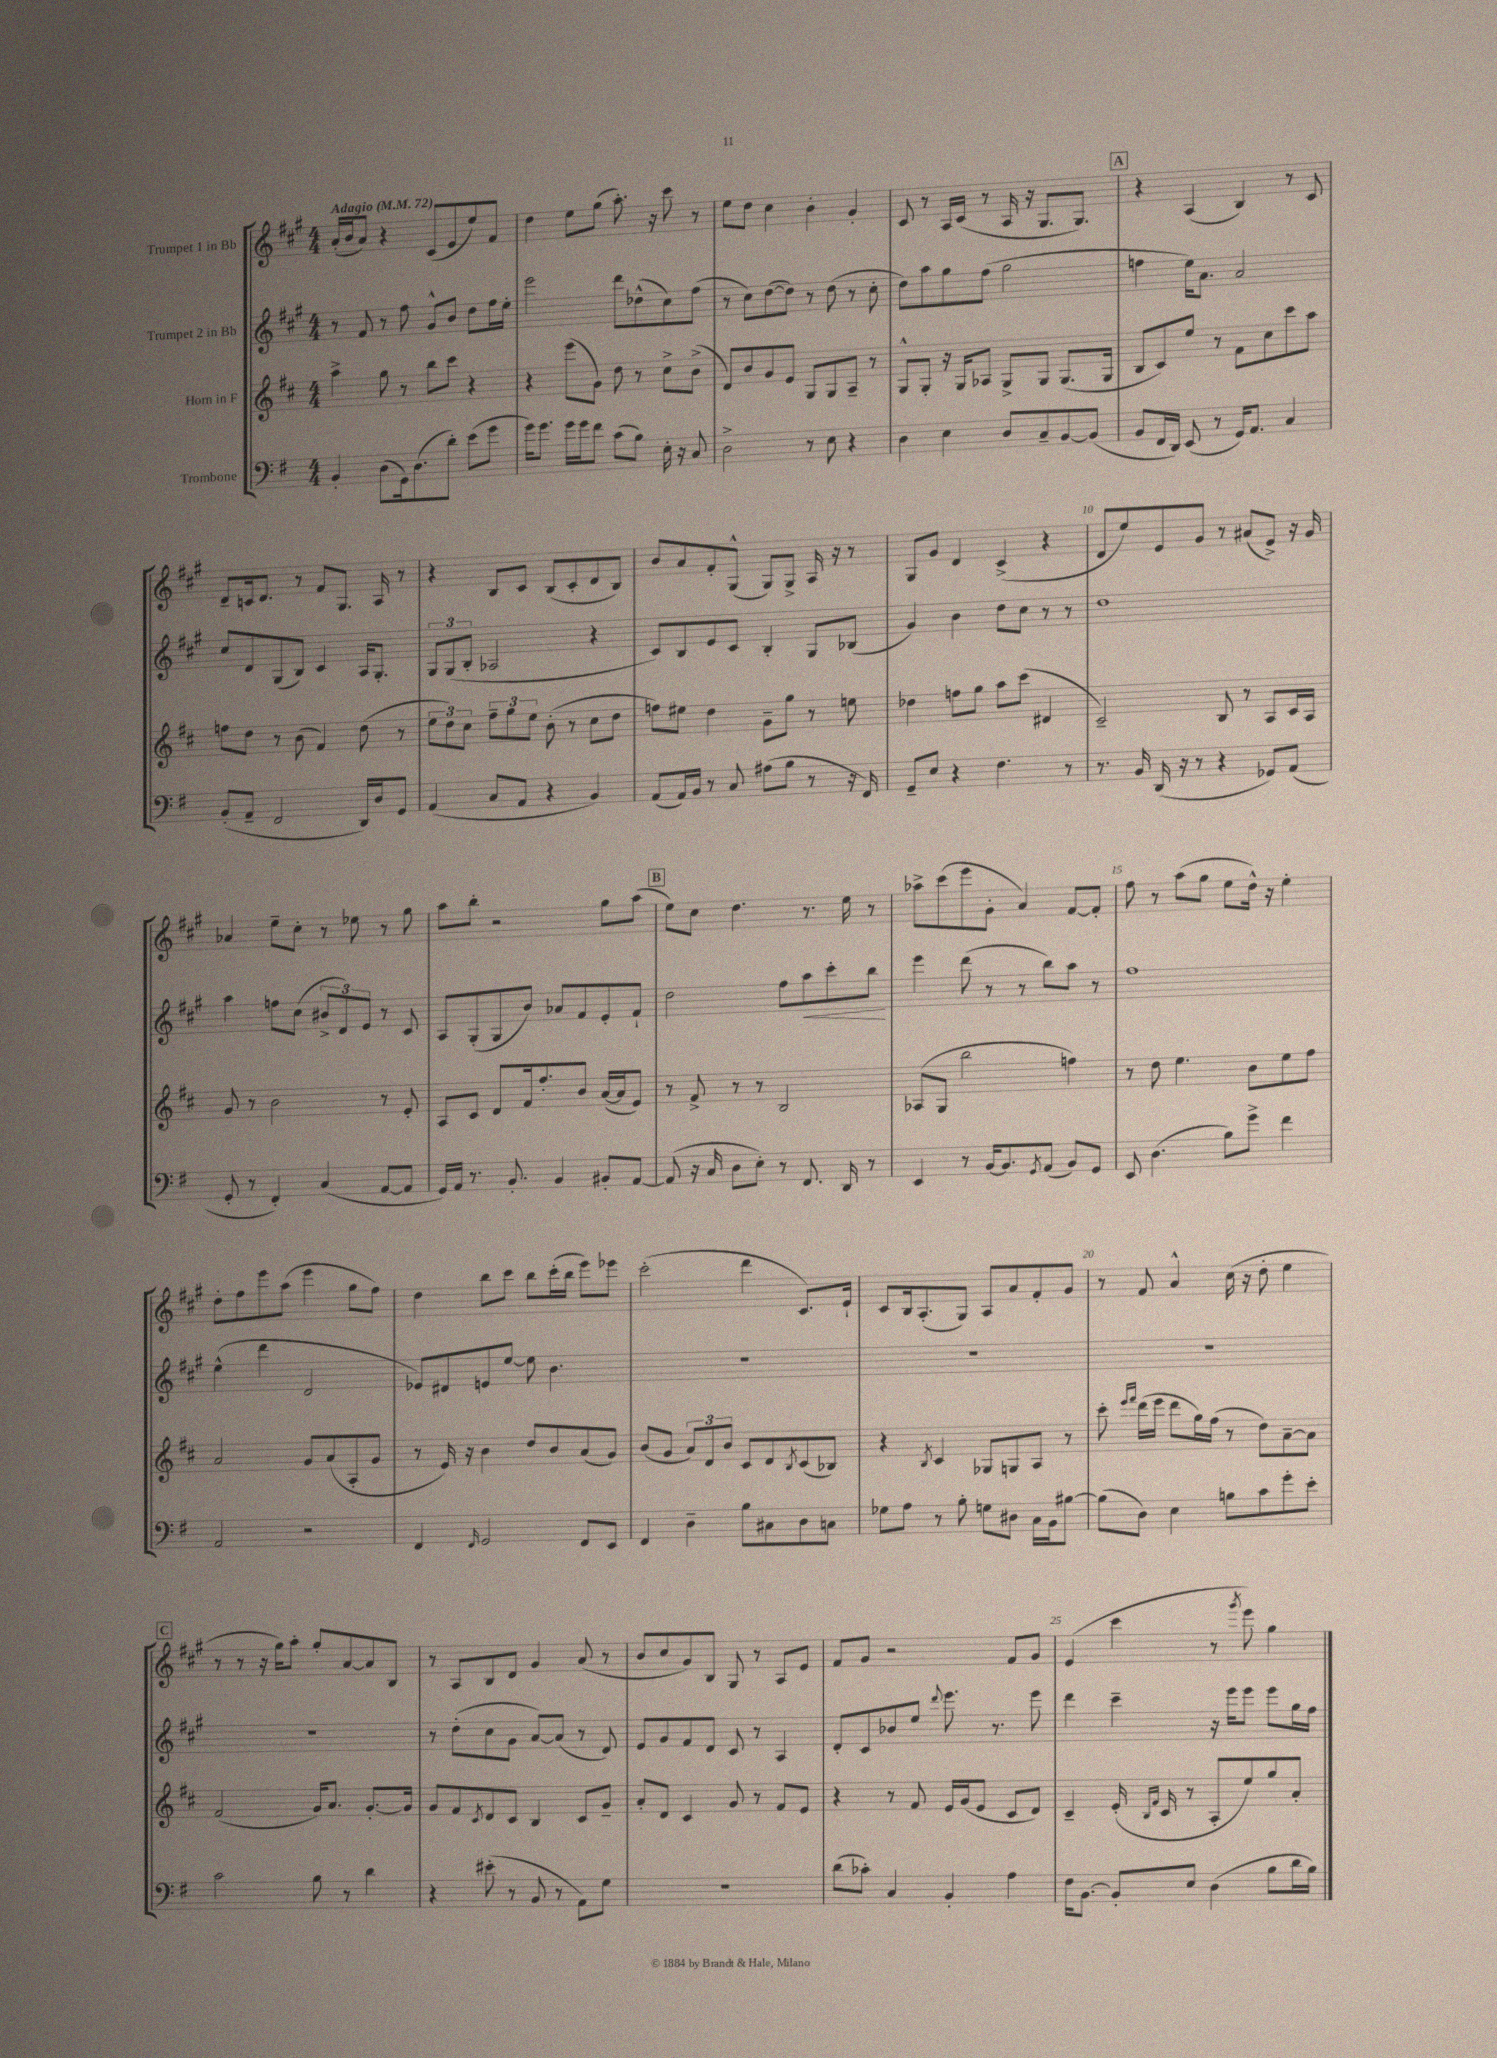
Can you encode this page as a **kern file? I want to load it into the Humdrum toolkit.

**kern	**kern	**kern	**kern
*staff4	*staff3	*staff2	*staff1
*clefF4	*clefG2	*clefG2	*clefG2
*k[f#]	*k[f#c#]	*k[f#c#g#]	*k[f#c#g#]
*M4/4	*M4/4	*M4/4	*M4/4
*MM72	*MM72	*MM72	*MM72
4BB'	4aa^	8r	(16a'
.	.	.	16b
.	.	8f#	8a)
(8D	8gg	8r	4r
16GG)	8r	8ff#	.
(8.D	.	.	.
.	8bb	8g#^^	(8c#
8d')	8ccc#	8b	8e
(8e	4r	8dd	8ee)
8g	.	16ff#	8f#
.	.	16ee'	.
=	=	=	=
16g)	4r	2eee	4dd
8.g	.	.	.
16g	(8eee	.	8ee
16g	.	.	.
8f#	8g)	.	(8gg#
(8c	8dd	8ddd	8.aa')
8B)	8r	(8dd-^^	.
.	.	.	16r
16E'	8cc#^	8cc#)	8ccc#
16r	.	.	.
8C	(8b^	(8ff#	8r
=	=	=	=
2D^	8d)	8r	8ee
.	8b	8cc#)	8dd
.	8g	([8dd	4cc#
.	8e	8dd])	.
8r	8G	8r	4b'
8E	8G	(8dd	.
4r	8A~	8r	4g#'
.	8r	8cc#'	.
=	=	=	=
4D	8G^^	8dd)	8c#
.	8G'	8aa	8r
4E	16r	8gg#	16A
.	16G	.	(16c#
.	8A-	(8ff#	8r
8D	8G^	2gg#	16A
.	.	.	16r
8C~	8G	.	8.G#
[8BB	(8.G	.	.
.	.	.	8.G#)
(8BB]	.	.	.
.	16G	.	.
=	=	=	=
8BB	8B	4ff	4r
16FF#	8c#)	.	.
16DD)	.	.	.
(8EE	8ee	16ee)	(4A
.	.	8.a	.
8r	8r	.	.
16GG)	8f#	2a	4B)
8.AA	.	.	.
.	8cc#	.	.
4C	8ccc#	.	8r
.	8aa	.	8c#
=	=	=	=
(8BB'	8ff	8cc#	8d~
8AA~	8dd	8d	16c
.	.	.	8.d
2FF#	8r	(8G#	.
.	(8b	8B)	8r
.	4f#)	4c#	8f#
.	.	.	8.G#
16DD)	(8dd	16A	.
16D	.	8.G#'	16A
8GG	8r	.	8r
=	=	=	=
(4AA	12ee	12G#	4r
.	12dd)	(12G#	.
.	12cc#	12B'	.
8C	12ff#~	2A-	8B
.	12gg	.	.
8AA	.	.	8c#
.	12ee	.	.
4r	(8b'	.	(8B
.	8r	.	8c#'
4BB)	8cc#	4r	8d
.	8dd	.	8B)
=	=	=	=
(8AA	8ff)	8c#)	8b
16AA)	8ee#	8B	8a
16BB	.	.	.
8r	4dd	8e	8f#'
8C	.	8c#	(8G#^^
(8A#	8g~	4B'	8G#)
8B	8gg	.	8G#^
8r	8r	8G#	16A
.	.	.	16r
16r	8ee	(8B-	8r
16FF#)	.	.	.
=	=	=	=
8GG~	4dd-	4g#)	8G#
8E	.	.	8g#
4r	8ff	4b	4d
.	8gg	.	.
4.F#	8aa	8dd	(4c#^
.	(8ccc#	8cc#	.
.	4d#	8r	4r
8r	.	8r	.
=	=	=	=
8.r	2c#~)	1dd	8d
.	.	.	8ee)
16BB	.	.	.
(16DD	.	.	8e
16r	.	.	.
8r	.	.	8g#
4r	8B	.	8r
.	8r	.	(8a#
8GG-)	8A	.	8e^)
(8AA	16c#	.	16r
.	16A	.	16g#
=	=	=	=
8GG'	8g	4aa	4a-
8r	8r	.	.
4FF#')	2b	8ff	8ee~
.	.	(8cc#	8cc#'
(4C	.	12b#^	8r
.	.	12d)	.
.	.	.	8ee-
.	.	12e	.
[8AA	8r	8r	8r
8AA]	8e'	8c#	8gg#
=	=	=	=
16GG)	8A	8A	8aa
16AA	.	.	.
8.r	8c#	(8G#'	8bb'
.	8d	8G#	2r
8.BB'	.	.	.
.	16f#	8b)	.
.	8.ff#'	.	.
4BB	.	8a-	.
.	8b	8f#	.
8BB#'	([16a	8e'	8gg#
.	16a]	.	.
[8AA	8e)	8f#`	(8aa
=	=	=	=
(8AA]	8r	2dd	8ee)
16r	8f#^	.	8cc#
16C	.	.	.
8D	8r	.	4.dd
8E')	8r	.	.
8r	2B	8ff#	.
8.FF#	.	8aa	8.r
.	.	8ccc#'	.
16DD	.	.	16ee
8r	.	8bb	8r
=	=	=	=
4EE	(8A-	4eee	8aa-^
.	8G	.	(8ccc#
8r	2bb	(8ddd	8eee
[16BB	.	8r	8g#'
8.BB]	.	.	.
.	.	8r	4a)
8qGG	.	.	.
(8AA	.	8bb)	.
8BB)	4ff)	8aa	[8f#
8GG	.	8r	8f#']
=	=	=	=
8EE	8r	1ff#	8ff#
(4.D	8dd	.	8r
.	4.ee	.	(8aa
.	.	.	8gg#
8B)	.	.	8ee
8g^	8b	.	16dd^^)
.	.	.	16r
4f#	8ee	.	4ee'
.	8ff#	.	.
=	=	=	=
2AA	2a	(4ee^^	8dd'
.	.	.	8ff#
.	.	4ddd	8eee
.	.	.	(8aa
2r	8g	2d	4eee
.	(8a	.	.
.	8A'	.	8gg#
.	8g	.	8ff#)
=	=	=	=
4FF#	8r	8e-)	4dd
.	16e)	8d#	.
.	16r	.	.
16qqFF#	.	.	.
2GG	4b	8e	8bb
.	.	[8ee	8ccc#
.	8dd	8ee]	8bb
.	8b	4.b	(16ccc#'
.	.	.	16bb
8FF#	(8a	.	8eee)
8EE	8g)	.	8eee-
=	=	=	=
4FF#	(8b	1r	(2ccc#'
.	8g	.	.
4D~	12a)	.	.
.	12d	.	.
.	12b	.	.
8B	8c#	.	4ddd
8C#	8d	.	.
.	8qB	.	.
8D	(8c#	.	8.c#)
8C	8B-)	.	.
.	.	.	16e`
=	=	=	=
8G-	4r	1r	8c#
8A	.	.	16B
.	.	.	(8.A'
.	8qB	.	.
8r	4c#	.	.
8B'	.	.	8G#)
8G	8G-	.	8A
8D#	8G	.	8a
16C	8A	.	8f#'
16BB	.	.	.
[8B#	8r	.	8g#
=	=	=	=
(8B#]	8ccc#'	1r	8r
.	16qqeee	.	.
.	16qqfff#	.	.
8D)	(16ddd	.	8f#
.	16eee	.	.
4E	8ddd	.	4a^^
.	16gg)	.	.
.	(16ff#	.	.
8B	8r	.	(16cc#
.	.	.	16r
8c	8dd)	.	8dd'
8g'	[8a~	.	4ee
8e'	8a]	.	.
=	=	=	=
2c	(2f#	1r	8r
.	.	.	8r
.	.	.	16r
.	.	.	16gg#)
.	.	.	8aa'
8B	16g)	.	8gg#'
.	8.a	.	.
8r	.	.	[8a
4d	[8.g'	.	8a]
.	.	.	8B
.	16g]	.	.
=	=	=	=
4r	8g	8r	8r
.	8f#	(8dd'	8A
.	8qc#	.	.
(8e#'	8d	8cc#	8B
8r	8c#	8g#	8d
8BB	4B	[8a)	4g#
8r	.	(8a]	.
8AA)	8c#	8r	(8a
8G	8g~	8d)	8r
=	=	=	=
1r	8a'	8e	8b
.	8d	8g#	8cc#
.	4c#	8f#	8g#)
.	.	8d	8B
.	8g	8c#	8G#
.	8r	8r	8r
.	8f#	4A	8A
.	8e	.	8e
=	=	=	=
(8d	4r	8d'	8f#
8c-')	.	8c#	8g#
4C	8r	8b-	2r
.	8f#	8ee	.
.	.	8qqddd	.
4BB'	16e	8.eee	.
.	(16g	.	.
.	8e	.	.
.	.	8.r	.
4A	8c#	.	8f#
.	8d)	8eee	8g#
=	=	=	=
16F#	4c#~	4ddd	(4e
[8.BB	.	.	.
8BB']	(16e'	4ccc#~	4ccc#
.	16qqB	.	.
.	16qqf#	.	.
.	16c#	.	.
8E	8r	.	.
(4D	8A'	16r	8r
.	.	16eee	.
.	.	.	8qggg#
.	8ee)	8eee	8eee)
8B	8gg	8eee	4gg#
16d	8a'	16gg#	.
16B)	.	16ff#	.
==	==	==	==
*-	*-	*-	*-
